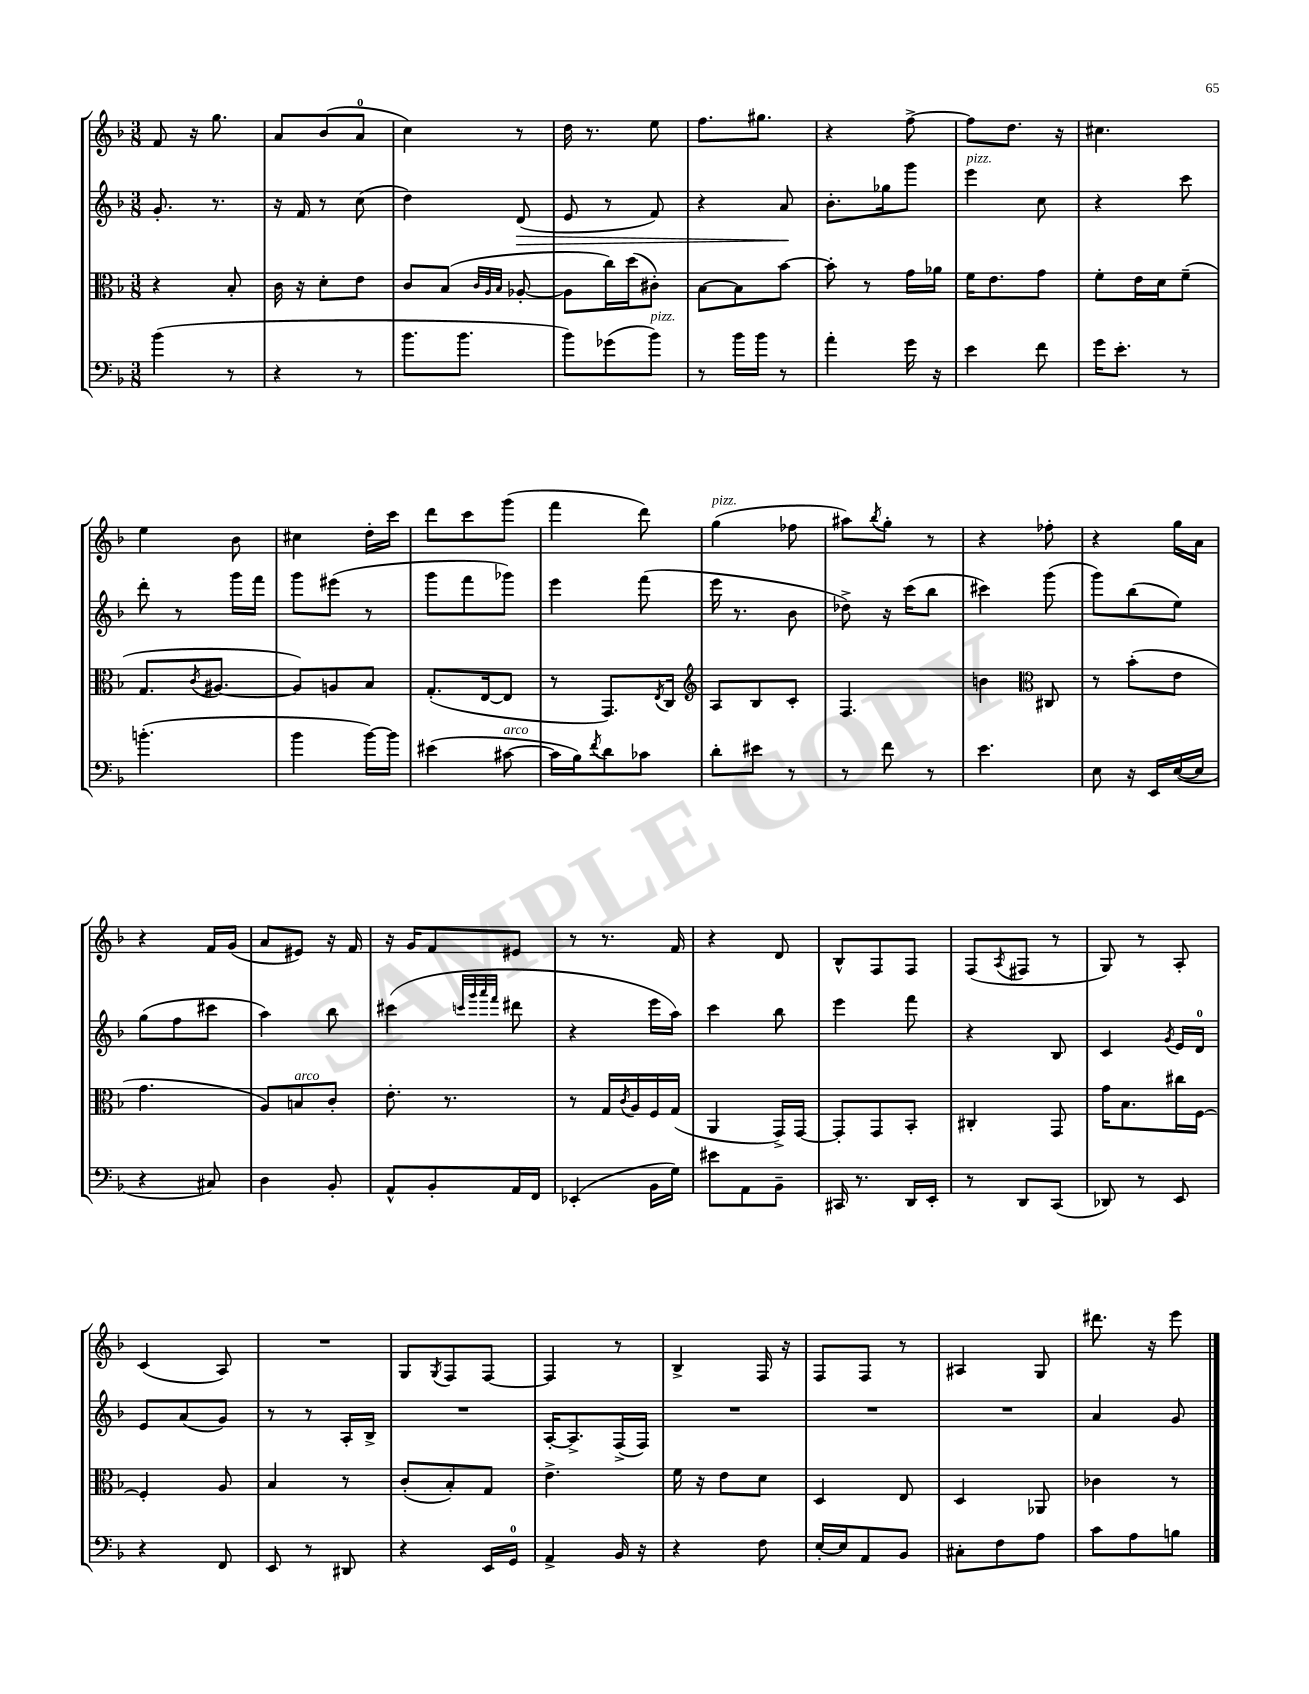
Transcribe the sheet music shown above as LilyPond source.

<<
\new StaffGroup <<
\new Staff = "s0" {
    \clef treble \key f \major \numericTimeSignature \time 3/8
    f'8 r16 g''8. |
    a'8 bes'8( a'8-0 |
    c''4) r8 |
    d''16 r8. e''8 |
    f''8. gis''8. |
    r4 f''8~-> |
    f''8 d''8. r16 |
    cis''4. |
    e''4 bes'8 |
    cis''4 d''16-. c'''16 |
    d'''8 c'''8 g'''8( |
    f'''4 d'''8) |
    g''4^\markup { \italic "pizz." }( fes''8 |
    ais''8) \acciaccatura { bes''8 } g''8-. r8 |
    r4 fes''8-. |
    r4 g''16 a'16 |
    r4 f'16 g'16( |
    a'8 eis'8) r16 f'16 |
    r16 g'16 f'8 eis'8 |
    r8 r8. f'16 |
    r4 d'8 |
    bes8-^ f8 f8 |
    f8( \acciaccatura { a8 } fis8 r8 |
    g8) r8 a8-. |
    c'4( a8) |
    R4. |
    g8 \acciaccatura { g8 } f8 f8~ |
    f4 r8 |
    bes4-> f16 r16 |
    f8 f8 r8 |
    ais4 g8 |
    dis'''8. r16 e'''8 \bar "|." |
}
\new Staff = "s1" {
    \clef treble \key f \major \numericTimeSignature \time 3/8
    g'8.-. r8. |
    r16 f'16 r8 c''8( |
    d''4) d'8\>( |
    e'8 r8 f'8) |
    r4 a'8\! |
    bes'8.-. ges''16 g'''8 |
    e'''4^\markup { \italic "pizz." } c''8 |
    r4 c'''8 |
    d'''8-. r8 g'''16 f'''16 |
    g'''8 eis'''8( r8 |
    g'''8 f'''8 ges'''8) |
    e'''4 f'''8( |
    e'''16 r8. bes'8 |
    des''8->) r16 c'''16( bes''8 |
    cis'''4) g'''8( |
    g'''8) bes''8( e''8) |
    g''8( f''8 cis'''8 |
    a''4) bes''8 |
    cis'''4( \grace { c'''32 g'''32 a'''32 f'''32 } dis'''8 |
    r4 e'''16 a''16) |
    c'''4 bes''8 |
    e'''4 f'''8 |
    r4 bes8 |
    c'4 \acciaccatura { g'8 } e'16 d'16-0 |
    e'8 a'8( g'8) |
    r8 r8 a16-. bes16-> |
    R4. |
    a16~-. a8.-> f16->( f16) |
    R4. |
    R4. |
    R4. |
    a'4 g'8 \bar "|." |
}
\new Staff = "s2" {
    \clef alto \key f \major \numericTimeSignature \time 3/8
    r4 bes8-. |
    c'16 r16 d'8-. e'8 |
    c'8 bes8( \grace { c'32 a32 bes32 } aes8~-. |
    aes8 c''16) d''16( cis'8-.) |
    bes8~ bes8 bes'8~ |
    bes'8-. r8 g'16 aes'16 |
    f'16 e'8. g'8 |
    f'8-. e'16 d'16 f'8--( |
    g8. \acciaccatura { c'8 } ais8.~ |
    ais8) a8 bes8 |
    g8.-.( e16~ e8 |
    r8 g,8.) \acciaccatura { e8 } c16 |
    \clef treble a8 bes8 c'8-. |
    f4. |
    b'4 \clef alto cis8 |
    r8 bes'8-.( e'8 |
    g'4. |
    a8) b8^\markup { \italic "arco" } c'8-. |
    e'8.-. r8. |
    r8 g16 \acciaccatura { c'8 } a16 f16 g16( |
    a,4 g,16->) g,16~ |
    g,8-. g,8 bes,8-. |
    cis4-. g,8 |
    g'16 bes8. cis''16 f16~ |
    f4-. a8 |
    bes4 r8 |
    c'8-.( bes8-.) g8 |
    e'4.-> |
    f'16 r16 e'8 d'8 |
    d4 e8 |
    d4 aes,8 |
    ces'4 r8 \bar "|." |
}
\new Staff = "s3" {
    \clef bass \key f \major \numericTimeSignature \time 3/8
    bes'4( r8 |
    r4 r8 |
    bes'8. bes'8. |
    bes'8) ges'8( bes'8^\markup { \italic "pizz." }) |
    r8 bes'16 bes'16 r8 |
    a'4-. g'16 r16 |
    e'4 f'8 |
    g'16 e'8.-. r8 |
    b'4.-.( |
    bes'4 bes'16~) bes'16 |
    eis'4( cis'8~^\markup { \italic "arco" } |
    cis'16 bes16) \acciaccatura { f'8 } d'8 ces'8 |
    d'8-. eis'8 r8 |
    r8 f'8 r8 |
    e'4. |
    e8 r16 e,16 e16~( e16 |
    r4 cis8) |
    d4 bes,8-. |
    a,8-^ bes,8-. a,16 f,16 |
    ees,4-.( bes,16 g16) |
    eis'8 a,8 bes,8-- |
    cis,16 r8. d,16 e,16-. |
    r8 d,8 c,8( |
    des,8) r8 e,8 |
    r4 f,8 |
    e,8 r8 dis,8 |
    r4 e,16 g,16-0 |
    a,4-> bes,16 r16 |
    r4 f8 |
    e16~-. e16 a,8 bes,8 |
    cis8-. f8 a8 |
    c'8 a8 b8 \bar "|." |
}
>>
>>
\layout { \context { \Score \remove "Bar_number_engraver" } }
